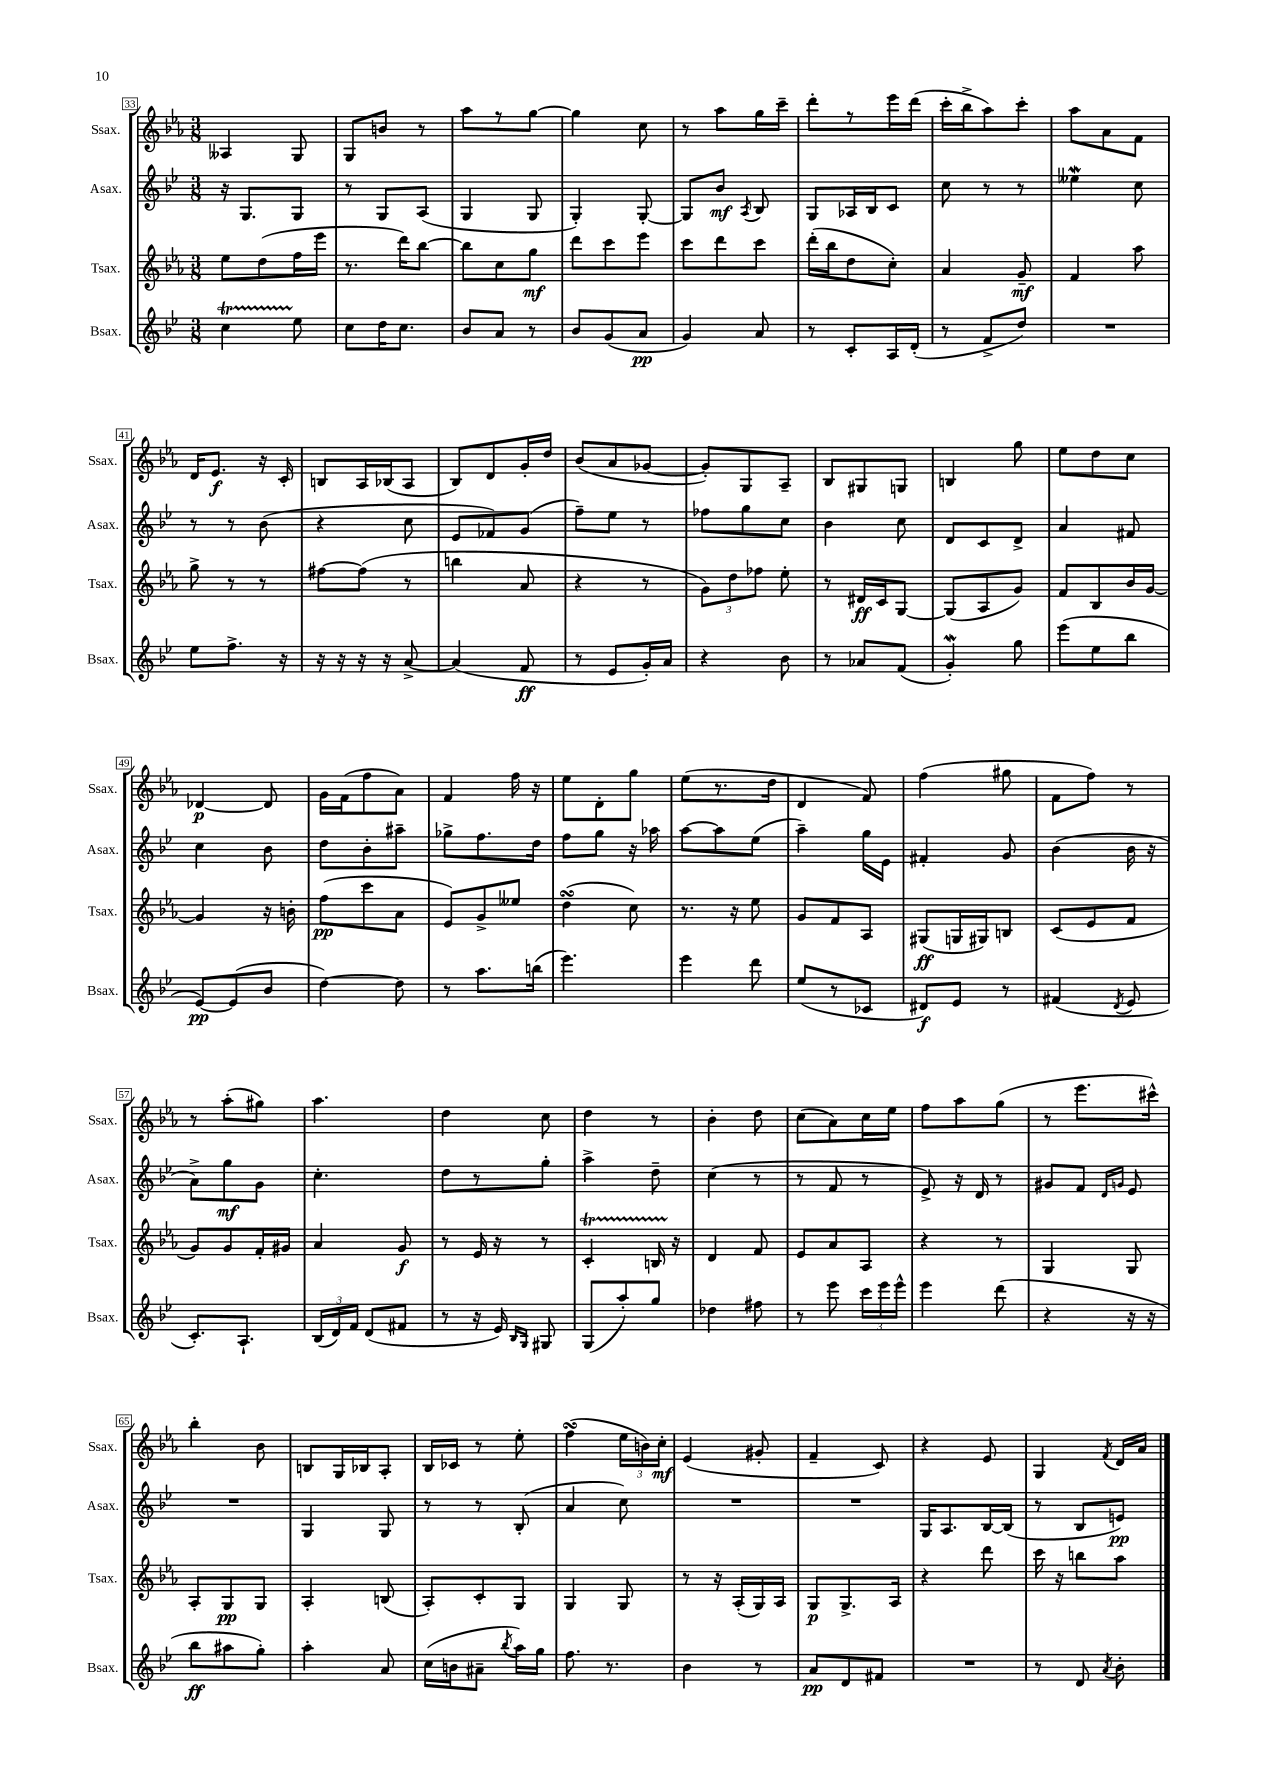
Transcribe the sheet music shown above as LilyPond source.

<<
\new StaffGroup <<
\new Staff = "s0" \with { instrumentName = "Ssax." shortInstrumentName = "Ssax." } {
    \clef treble \key ees \major \numericTimeSignature \time 3/8
    \autoBeamOff aeses4 g8 |
    g8[ b'8] r8 |
    aes''8[ r8 g''8]~ |
    g''4 c''8 |
    r8 aes''8[ g''16 c'''16]-- |
    d'''8[-. r8 ees'''16 d'''16]( |
    c'''16[-. bes''16-> aes''8) c'''8]-. |
    aes''8[ aes'8 f'8] |
    d'16[ ees'8.]\f r16 c'16-. |
    b8[ aes16 bes16( aes8] |
    bes8[) d'8 g'16-. d''16] |
    bes'8[( aes'8 ges'8]~ |
    ges'8[-.) g8 aes8]-- |
    bes8[ gis8 g8] |
    b4 g''8 |
    ees''8[ d''8 c''8] |
    des'4~\p des'8 |
    g'16[ f'16( f''8 aes'8]) |
    f'4 f''16 r16 |
    ees''8[ d'8-. g''8] |
    ees''8[( r8. d''16] |
    d'4 f'8) |
    f''4( gis''8 |
    f'8[ f''8]) r8 |
    r8 aes''8[-.( gis''8]) |
    aes''4. |
    d''4 c''8 |
    d''4 r8 |
    bes'4-. d''8 |
    c''8[( aes'8) c''16 ees''16] |
    f''8[ aes''8 g''8]( |
    r8 ees'''8.[ cis'''16]-^) |
    bes''4-. bes'8 |
    b8[ g16 bes16 aes8]-. |
    bes16[ ces'16] r8 ees''8-. |
    f''4\turn( \tuplet 3/2 { ees''16[ b'16) c''16]-.\mf } |
    ees'4( gis'8-. |
    f'4-- c'8) |
    r4 ees'8 |
    g4 \acciaccatura { f'8 } d'16[ aes'16] \bar "|." |
}
\new Staff = "s1" \with { instrumentName = "Asax." shortInstrumentName = "Asax." } {
    \clef treble \key bes \major \numericTimeSignature \time 3/8
    \autoBeamOff r16 g8.[ g8] |
    r8 g8[ a8]( |
    g4 g8 |
    g4-.) g8~-. |
    g8[ bes'8]\mf \acciaccatura { a8 } bes8 |
    g8[ aes16 bes16 c'8] |
    c''8 r8 r8 |
    eeses''4\mordent c''8 |
    r8 r8 bes'8( |
    r4 c''8 |
    ees'8[ fes'8) g'8]( |
    f''8[--) ees''8] r8 |
    fes''8[ g''8 c''8] |
    bes'4 c''8 |
    d'8[ c'8 d'8]-> |
    a'4 fis'8 |
    c''4 bes'8 |
    d''8[ bes'8-. ais''8]-- |
    ges''8[-> f''8. d''16] |
    f''8[ g''8] r16 aes''16 |
    a''8[~ a''8 ees''8]( |
    a''4--) g''16[ ees'16] |
    fis'4-. g'8 |
    bes'4( bes'16 r16 |
    a'8[->) g''8\mf g'8] |
    c''4.-. |
    d''8[ r8 g''8]-. |
    a''4-> d''8-- |
    c''4( r8 |
    r8 f'8 r8 |
    ees'8->) r16 d'16 r8 |
    gis'8[ f'8] \grace { d'16[ g'16] } ees'8 |
    R4. |
    g4 g8 |
    r8 r8 bes8-.( |
    a'4 c''8) |
    R4. |
    R4. |
    g16[ a8. bes16~ bes16]( |
    r8 bes8[ e'8]\pp) \bar "|." |
}
\new Staff = "s2" \with { instrumentName = "Tsax." shortInstrumentName = "Tsax." } {
    \clef treble \key ees \major \numericTimeSignature \time 3/8
    \autoBeamOff ees''8[ d''8( f''16 ees'''16] |
    r8. d'''16[) bes''8]~ |
    bes''8[ c''8 g''8]\mf |
    d'''8[ c'''8 ees'''8] |
    c'''8[ d'''8 c'''8] |
    d'''16[-.( bes''16 d''8 c''8]-.) |
    aes'4 g'8--\mf |
    f'4 aes''8 |
    g''8-> r8 r8 |
    fis''8[~ fis''8]( r8 |
    b''4 aes'8 |
    r4 r8 |
    \tuplet 3/2 { g'8[) d''8 fes''8] } ees''8-. |
    r8 dis'16[\ff c'16 g8]~ |
    g8[( aes8 g'8]) |
    f'8[ bes8 bes'16 g'16]~ |
    g'4 r16 b'16-. |
    f''8[\pp( c'''8 aes'8] |
    ees'8[) g'8-> eeses''8] |
    d''4\turn( c''8) |
    r8. r16 ees''8 |
    g'8[ f'8 aes8] |
    gis8[\ff( g16 gis16) b8] |
    c'8[( ees'8 f'8] |
    g'8[) g'8 f'16-. gis'16] |
    aes'4 g'8\f |
    r8 ees'16 r16 r8 |
    c'4-.\startTrillSpan b16 r16\stopTrillSpan |
    d'4 f'8 |
    ees'8[ aes'8 aes8] |
    r4 r8 |
    g4 g8 |
    aes8[-. g8\pp g8] |
    aes4-. b8( |
    aes8[-.) c'8-. g8] |
    g4 g8 |
    r8 r16 aes16[-.( g16) aes16] |
    g8[\p g8.-> aes16] |
    r4 d'''8 |
    c'''16 r16 b''8[ aes''8] \bar "|." |
}
\new Staff = "s3" \with { instrumentName = "Bsax." shortInstrumentName = "Bsax." } {
    \clef treble \key bes \major \numericTimeSignature \time 3/8
    \autoBeamOff c''4\startTrillSpan ees''8\stopTrillSpan |
    c''8[ d''16 c''8.] |
    bes'8[ a'8] r8 |
    bes'8[ g'8( a'8]\pp |
    g'4) a'8 |
    r8 c'8[-. a16 d'16]-.( |
    r8 f'8[-> d''8]) |
    R4. |
    ees''8[ f''8.]-> r16 |
    r16 r16 r16 r16 a'8~-> |
    a'4( f'8\ff |
    r8 ees'8[ g'16-.) a'16] |
    r4 bes'8 |
    r8 aes'8[ f'8]( |
    g'4-.\mordent) g''8 |
    ees'''8[( ees''8 bes''8] |
    ees'8[~\pp) ees'8( bes'8] |
    d''4~) d''8 |
    r8 a''8.[ b''16]( |
    ees'''4.) |
    ees'''4 d'''8 |
    ees''8[( r8 ces'8] |
    dis'8[\f) ees'8] r8 |
    fis'4( \acciaccatura { d'8 } ees'8 |
    c'8.[-.) a8.]-! |
    \tuplet 3/2 { bes16[( d'16) f'16] } d'8[( fis'8] |
    r8 r16 ees'16) \grace { bes16[ g16] } gis8 |
    g8[( a''8-.) g''8] |
    des''4 fis''8 |
    r8 ees'''8 \tuplet 3/2 { c'''16[ ees'''16 ees'''16]-^ } |
    ees'''4 d'''8( |
    r4 r16 r16 |
    bes''8[\ff ais''8 g''8]-.) |
    a''4-. a'8 |
    c''16[( b'16 ais'8]-- \acciaccatura { bes''8 } a''16[) g''16] |
    f''8. r8. |
    bes'4 r8 |
    a'8[\pp d'8 fis'8] |
    R4. |
    r8 d'8 \acciaccatura { a'8 } bes'8-. \bar "|." |
}
>>
>>
\layout { \context { \Score currentBarNumber = #33 \override BarNumber.stencil = #(make-stencil-boxer 0.1 0.3 ly:text-interface::print) } }
